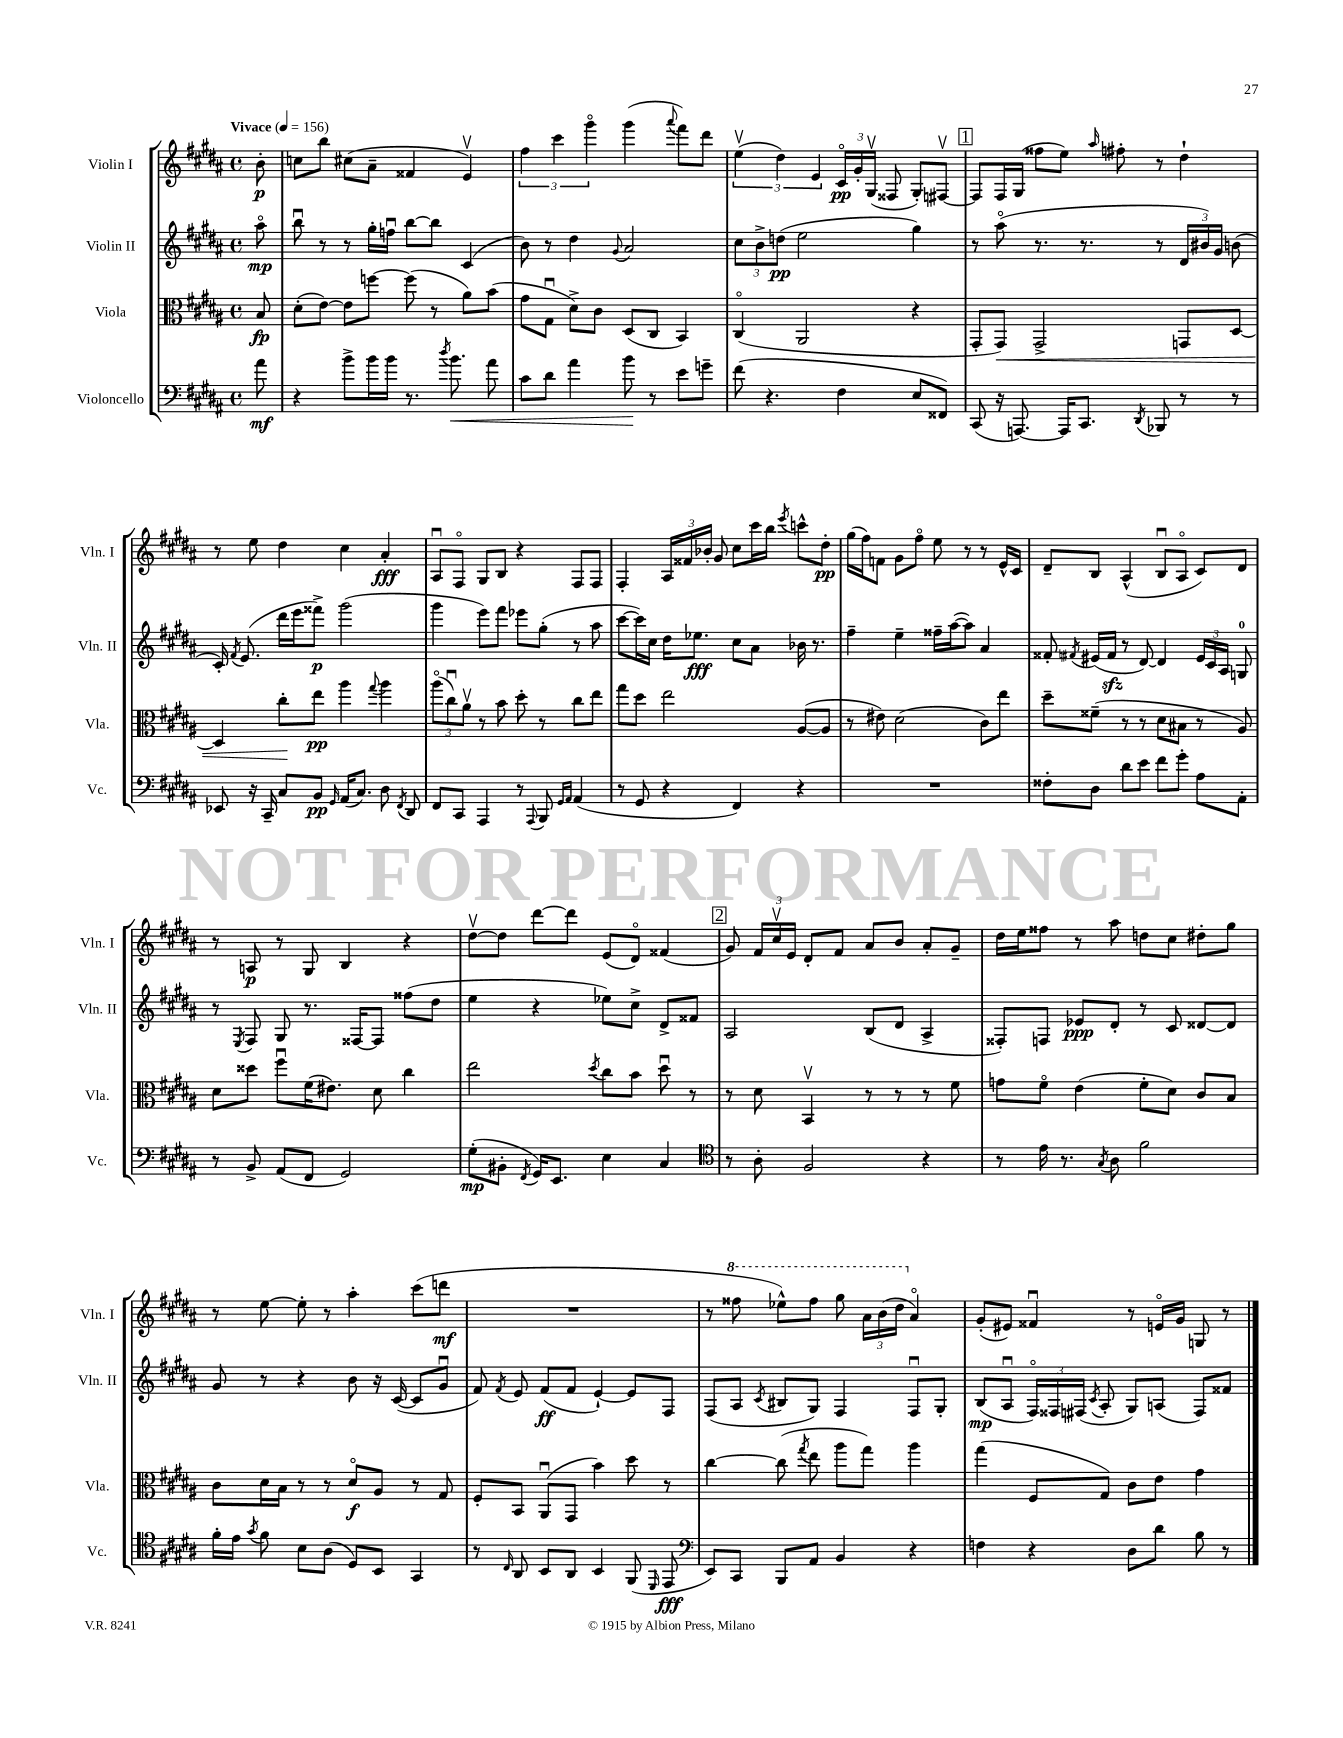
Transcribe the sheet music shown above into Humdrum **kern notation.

**kern	**kern	**kern	**kern
*staff4	*staff3	*staff2	*staff1
*clefF4	*clefC3	*clefG2	*clefG2
*k[f#c#g#d#a#]	*k[f#c#g#d#a#]	*k[f#c#g#d#a#]	*k[f#c#g#d#a#]
*M4/4	*M4/4	*M4/4	*M4/4
*met(c)	*met(c)	*met(c)	*met(c)
*MM156	*MM156	*MM156	*MM156
8a#\	8B/	8aa#o\	8b'\
=	=	=	=
4r	(8d#'\L	8bbu\	8cc\L
.	[8e\J)	8r	8bb\J
8b^\L	8e\]L	8r	(8cc#\L
16b\L	[8ff\J	16gg#'\LL	8a#~\J
16b\JJ	.	16ffu\JJ	.
8.r	(8ff\]	[8bb\L	4f##/
.	8r	8bb\]J	.
8qdd#/	.	.	.
8.b\	.	.	.
.	8a#\L)	(4c#/	4ev/)
8a#\	(8b\J	.	.
=	=	=	=
8c#\L	8g#\L	8b\)	6ff#\
8d#\J	8G#u\J	8r	.
.	.	.	6ccc#\
4a#\	8d#^\L)	4dd#\	.
.	.	.	6ggg#o\
.	8c#\J	.	.
.	.	8qqg#/	.
8b\	(8D#/L	2a#/	(4ggg#\
8r	8C#/J	.	.
.	.	.	8qqaaa#/
8e\L	4BB/)	.	8fff#\L)
8g~\J	.	.	8ddd#\J
=	=	=	=
(8f#\	(4C#o/	12cc#\L	(6eev\
.	.	12b^\	.
4.r	.	.	.
.	.	(12dd\J	6dd#\)
.	2AA#/	2ee\	.
.	.	.	6e/
4F#\	.	.	24c#o/LL
.	.	.	24g#'/
.	.	.	(24G#v/JJ
.	.	.	8F##/
8E/L	4r	4gg#\)	8G#'/L)
8FF##/J)	.	.	[8F#v/J
=	=	=	=
(8CC#/	8GG#'/L	8r	8F#/]L
16r	8GG#/J)	(8aa#o\	16F#/L
[8.AAA/)	.	.	(16G#/JJ
.	2GG#^/	8.r	8ff##\L
16AAA/]LK	.	.	8ee\J)
8.CC#/J	.	8.r	.
.	.	.	16qqaa#/
.	.	.	8ff#'\
8qDD#/	.	.	.
8BBB-/	.	8r	8r
8r	8GG/L	24d#/LL	4dd#`\
.	.	24b#/)	.
.	.	24g#/JJ	.
8r	[8D#/J	(8b\	.
=	=	=	=
8EE-/	4D#/]	16c#'/)	8r
.	.	8qf#/	.
.	.	(8.e/	.
16r	.	.	8ee\
16CC#~/	.	.	.
8C#/L	8cc#'\L	16ddd#\LL	4dd#\
.	.	16eee\J	.
8BB/J	8ee\J	8fff##^\J)	.
16qqGG#/	.	.	.
(16AA#/LK	4aa#\	(2ggg#\	4cc#\
8.C#/J)	.	.	.
.	8qqgg#/	.	.
8D#\	4aa#\	.	4a#'/
8qFF#/	.	.	.
8DD#/	.	.	.
=	=	=	=
8FF#/L	(12aa#o\L	4ggg#\	8A#u/L
.	12cc#u\)	.	.
8CC#/J	.	.	8F#o/J
.	12a#v\J	.	.
4AAA#/	8r	8eee\L)	8G#/L
.	8b\	8fff#\J	8B/J
8r	8dd#'\	8eee-\L	4r
8qqAAA#/	.	.	.
8BBB/	8r	(8gg#'\J	.
16qqGG#/LL	.	.	.
16qqAA#/JJ	.	.	.
(4AA#/	8cc#\L	8r	8F#/L
.	8ee\J	8aa#\	8F#/J
=	=	=	=
8r	8gg#\L	[8ccc#\L	4F#'/
8GG#/	8dd#\J	16ccc#\]L)	.
.	.	16cc#\JJ	.
4r	2ee\	16dd#\LK	24A#/LL
.	.	.	24f##/
.	.	8.ee-\J	.
.	.	.	24b-'/JJ
.	.	.	8g#/
4FF#/)	.	8cc#\L	8cc#\L
.	.	8a#\J	16ccc#\L
.	.	.	16bb\JJ
.	.	.	8qeee/
4r	([8A#/L	16b-\	8ccc^^\L
.	.	8.r	.
.	8A#/]J	.	8dd#'\J
=	=	=	=
1r	8r	4ff#~\	(16gg#\LL
.	.	.	16ff#\J)
.	8e#\)	.	8f\J
.	(2d#\	4ee~\	8g#\L
.	.	.	8ff#o\J
.	.	16ff##~\LL	8ee\
.	.	([16aa#\J	.
.	.	8aa#\]J)	8r
.	8c#\L)	4a#/	8r
.	8ee\J	.	16e^^/LL
.	.	.	16c#/JJ
=	=	=	=
8F##'\L	8dd#~\L	8f##'/	8d#~/L
.	.	8qf#/	.
8D#\J	(8f##~\J	(16e#/LL	8B/J
.	.	16f#/JJ	.
8d#\L	8r	8r	(4A#^^/
8e\J	8r	[8d#/)	.
8f#\L	8d#\L	4d#/]	8Bu/L
8g#'\J	8B#\J	.	8A#o/J
8A#\L	8r	24e#/LL	8c#/L)
.	.	24c#/	.
.	.	24A#/JJ	.
8AA#'\J	8A#/)	8G/	8d#/J
=	=	=	=
8r	8d#\L	8r	8r
.	.	8qE/	.
8BB^/	8dd##\J	8F#/	8A/
(8AA#/L	8ff#u\L	8G#/	8r
8FF#/J	(16f#\K	8.r	8G#/
.	8.e#\J)	.	.
2GG#/)	.	.	4B/
.	.	[16F##/LK	.
.	8d#\	8F##/]J	.
.	4cc#\	(8ff##\L	4r
.	.	8dd#\J	.
=	=	=	=
(8G#'\L	2ee\	4ee\	[8dd#v\L
8BB#'\J	.	.	8dd#\]J
8qFF#/	.	.	.
16GG#/LK)	.	4r	[8ddd#\L
8.EE/J	.	.	.
.	.	.	8ddd#\]J
.	8qdd#/	.	.
4E\	8cc#\L	8ee-\L)	(8e/L
.	8b\J	8cc#^\J	8d#o/J)
4C#/	8dd#u\	8d#^/L	(4f##/
.	8r	8f##/J	.
=	=	=	=
*clefC4	*	*	*
8r	8r	2A#/	8g#/)
8A#'\	8d#\	.	24f#/LL
.	.	.	24cc#v/
.	.	.	24e/JJ
2F#/	4BBv/	.	8d#'/L
.	.	.	8f#/J
.	8r	(8B/L	8a#/L
.	8r	8d#/J	8b/J
4r	8r	4A#^/	8a#'/L
.	8f#\	.	8g#~/J
=	=	=	=
8r	8g\L	8F##'/L)	16dd#\LL
.	.	.	16ee\J
16e\	8f#o\J	8F/J	8ff##\J
8.r	.	.	.
.	(4e\	8e-/L	8r
8qG#/	.	.	.
8A#\	.	8d#'/J	8aa#\
2f#\	8f#'\L	8r	8dd\L
.	8d#\J)	8c#/	8cc#\J
.	8c#/L	[8d##/L	8dd#'\L
.	8B/J	8d##/]J	8gg#\J
=	=	=	=
16f#'\LL	8c#\L	8g#/	8r
16e\JJ	.	.	.
8qg#/	.	.	.
8f#\	16d#\L	8r	[8ee\
.	16B\JJ	.	.
8B\L	8r	4r	8ee'\]
(8A#\J	8r	.	8r
8D#/L)	8d#o/L	8b\	4aa#'\
8BB/J	8A#/J	16r	.
.	.	([16c#/	.
4GG#/	8r	8c#/]L	(8ccc#\L
.	8G#/	8g#u/J	8ddd\J
=	=	=	=
8r	8F#'/L	8f#/)	1r
16qqC#/	.	8qf#/	.
8AA#/	8BB/J	8e/	.
8BB/L	(8AA#u/L	(8f#/L	.
8AA#/J	8GG#/J	8f#/J	.
4BB/	4b\)	[4e`/)	.
(8FF#/	8dd#\	8e/]L	.
16qqDD#/	.	.	.
8EE/	8r	8F#/J	.
=	=	=	=
*clefF4	*	*	*
8EE/L)	[4cc#\	(8F#/L	8r
8CC#/J	.	8A#/J	8fff##\
.	.	8qc#/	.
8BBB/L	(8cc#\]	8B#/L	8eee-^^\L)
.	8qgg#/	.	.
8AA#/J	8ee\	8G#/J)	8fff##\J
4BB/	8aa#\L	4F#/	8ggg#\
.	8gg#\J)	.	24aa#\LL
.	.	.	(24bb\
.	.	.	24ddd#\JJ
4r	4aa#\	8F#u/L	4a#o/)
.	.	8G#'/J	.
=	=	=	=
4F\	(4gg#\	(8B/L	(8g#'/L
.	.	8A#u/J	8e#/J)
4r	8F#/L	24F#o/LL)	4f##u/
.	.	24F##/	.
.	.	(24F#/JJ	.
.	.	8qc#/	.
.	8G#/J)	8A#'/	.
8D#\L	8c#\L	8G#/L)	8r
8d#\J	8e\J	(8A/J	16eo/LL
.	.	.	16g#/JJ
8B\	4g#\	8F#/L)	8G/
8r	.	8f##/J	8r
==	==	==	==
*-	*-	*-	*-
